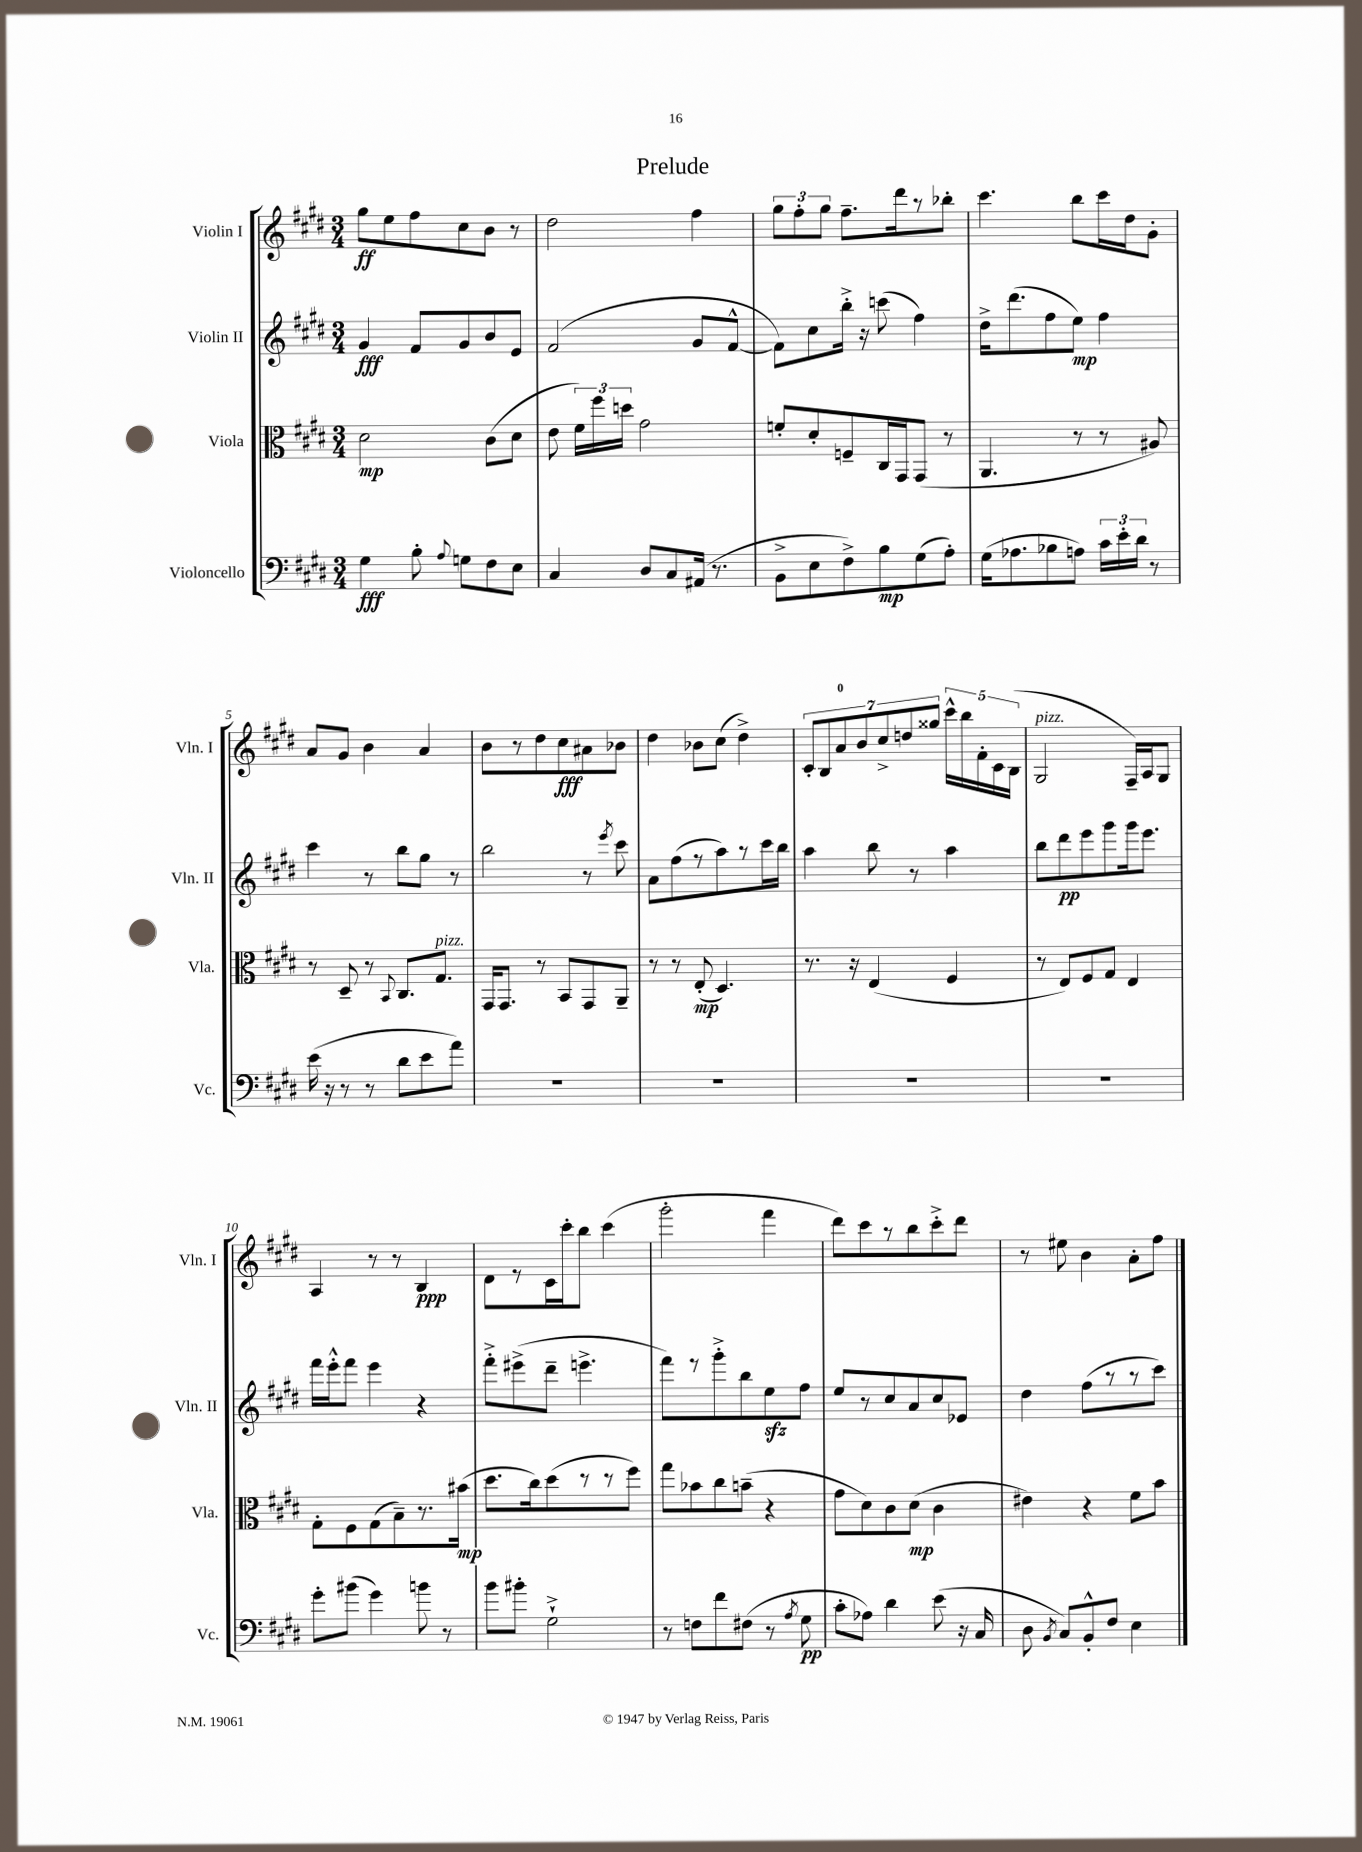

**kern	**dynam	**kern	**dynam	**kern	**dynam	**kern	**dynam
*part4	*part4	*part3	*part3	*part2	*part2	*part1	*part1
*staff4	*staff4	*staff3	*staff3	*staff2	*staff2	*staff1	*staff1
*I"Violoncello	*	*I"Viola	*	*I"Violin II	*	*I"Violin I	*
*I'Vc.	*	*I'Vla.	*	*I'Vln. II	*	*I'Vln. I	*
*clefF4	*	*clefC3	*	*clefG2	*	*clefG2	*
*k[f#c#g#d#]	*	*k[f#c#g#d#]	*	*k[f#c#g#d#]	*	*k[f#c#g#d#]	*
*M3/4	*	*M3/4	*	*M3/4	*	*M3/4	*
=1	=1	=1	=1	=1	=1	=1	=1
4G#\	fff	2d#\	mp	4g#/	fff	8gg#\L	ff
.	.	.	.	.	.	8ee\	.
8B'\	.	.	.	8f#/L	.	8ff#\	.
8qqA/	.	.	.	.	.	.	.
8Gn\L	.	.	.	8g#/	.	8cc#\	.
8F#\	.	(8c#\L	.	8b/	.	8b\J	.
8E\J	.	8d#\J	.	8e/J	.	8r	.
=2	=2	=2	=2	=2	=2	=2	=2
4C#/	.	8e\	.	(2f#/	.	2dd#\	.
.	.	24f#\LL)	.	.	.	.	.
.	.	24ff#\	.	.	.	.	.
.	.	24ddn\JJ	.	.	.	.	.
8D#/L	.	2g#\	.	.	.	.	.
8C#/	.	.	.	.	.	.	.
(16AA#X/Jk	.	.	.	8g#/L	.	4ff#\	.
8.r	.	.	.	.	.	.	.
.	.	.	.	[8f#^^/J	.	.	.
=3	=3	=3	=3	=3	=3	=3	=3
8BB^\L	.	8fn'/L	.	8f#\L])	.	12gg#\L	.
.	.	.	.	.	.	12ff#'\	.
8E\	.	8d#'/	.	8cc#\	.	.	.
.	.	.	.	.	.	12gg#\J	.
8F#^\)	.	8Fn~/	.	16bb'^\Jk	.	8.ff#~\L	.
.	.	.	.	16r	.	.	.
8B\	mp	16C#/L	.	(8cccn\	.	.	.
.	.	16GG#/J	.	.	.	16ddd#\k	.
(8G#\	.	(8GG#/J	.	4ff#\)	.	8r	.
8A'\J)	.	8r	.	.	.	8bb-X'\J	.
=4	=4	=4	=4	=4	=4	=4	=4
(16G#\KL	.	4.AA/	.	16dd#^\KL	.	4.ccc#\	.
8.A-X\	.	.	.	(8.ddd#\	.	.	.
8B-X\	.	.	.	8ff#\	.	.	.
8An\J)	.	8r	.	8ee\J)	mp	8bb\L	.
24c#\LL	.	8r	.	4ff#\	.	16ccc#\L	.
24e'\	.	.	.	.	.	.	.
.	.	.	.	.	.	16dd#\J	.
24d#\JJ	.	.	.	.	.	.	.
8r	.	8A#X/)	.	.	.	8g#'\J	.
!!LO:LB:g=z
=5	=5	=5	=5	=5	=5	=5	=5
(16e\	.	8r	.	4ccc#\	.	8a/L	.
16r	.	.	.	.	.	.	.
8r	.	8D#~/	.	.	.	8g#/J	.
8r	.	8r	.	8r	.	4b\	.
.	.	8qqBB/	.	.	.	.	.
8d#\L	.	8.C#/L	.	8bb\L	.	.	.
8e\	.	.	.	8gg#\J	.	4a/	.
!	!	!LO:TX:a:i:t=pizz.	!	!	!	!	!
.	.	8.G#/J	.	.	.	.	.
8a\J)	.	.	.	8r	.	.	.
=6	=6	=6	=6	=6	=6	=6	=6
2.r	.	16GG#/KL	.	2bb\	.	8b\L	.
.	.	8.GG#/J	.	.	.	.	.
.	.	.	.	.	.	8r	.
.	.	8r	.	.	.	8dd#\	.
.	.	8BB/L	.	.	.	8cc#\	fff
.	.	8GG#/	.	8r	.	8a#X\	.
.	.	.	.	8qeee/	.	.	.
.	.	8AA~/J	.	8ccc#\	.	8b-X\J	.
=7	=7	=7	=7	=7	=7	=7	=7
2.r	.	8r	.	8a\L	.	4dd#\	.
.	.	8r	.	(8ff#\	.	.	.
.	.	(8E'/	mp	8r	.	8b-X\L	.
.	.	4.D#/)	.	8aa\)	.	(8cc#\J	.
.	.	.	.	8r	.	4dd#^\)	.
.	.	.	.	16ccc#\L	.	.	.
.	.	.	.	16bb\JJ	.	.	.
=8	=8	=8	=8	=8	=8	=8	=8
2.r	.	8.r	.	4aa\	.	14c#'/L	.
.	.	.	.	.	.	14B/	.
.	.	.	.	.	.	14a/	.
.	.	16r	.	.	.	.	.
.	.	.	.	.	.	14b/	.
.	.	(4E/	.	8bb\	.	.	.
.	.	.	.	.	.	14cc#^/	.
.	.	.	.	.	.	14ddn/	.
.	.	.	.	8r	.	.	.
.	.	.	.	.	.	14gg##X/J	.
.	.	4F#/	.	4aa\	.	20ccc#^^\LL	.
.	.	.	.	.	.	20bb\	.
.	.	.	.	.	.	20f#'\	.
.	.	.	.	.	.	20c#\	.
.	.	.	.	.	.	(20B\JJ	.
=9	=9	=9	=9	=9	=9	=9	=9
!	!	!	!	!	!	!LO:TX:a:i:t=pizz.	!
2.r	.	8r	.	8bb\L	.	2G#/	.
.	.	8E/L)	.	8ddd#\	pp	.	.
.	.	8F#/	.	8eee\	.	.	.
.	.	8G#/J	.	8ggg#\	.	.	.
.	.	4E/	.	16ggg#\k	.	16F#~/LL)	.
.	.	.	.	8.eee\J	.	16A/J	.
.	.	.	.	.	.	8G#/J	.
!!LO:LB:g=z
=10	=10	=10	=10	=10	=10	=10	=10
8g#'\L	.	8G#'\L	.	16fff#\LL	.	4A/	.
.	.	.	.	16eee'^^\J	.	.	.
(8b#X\J	.	8F#\	.	8fff#\J	.	.	.
4g#\)	.	(8G#\	.	4eee\	.	8r	.
.	.	8B~\)	.	.	.	8r	.
8bn\	.	8.r	.	4r	.	4B/	ppp
8r	.	.	.	.	.	.	.
.	.	(16b#X\Jk	mp	.	.	.	.
=11	=11	=11	=11	=11	=11	=11	=11
8b\L	.	8.dd#\L	.	8fff#'^\L	.	8d#\L	.
8b#X'\J	.	.	.	(8eee#X^\	.	8r	.
.	.	16cc#\k)	.	.	.	.	.
2G#`^\	.	(8dd#\	.	8ddd#~\J	.	16c#\L	.
.	.	.	.	.	.	16ccc#'\J	.
.	.	8r	.	4.eeen^\	.	8bb\J	.
.	.	8r	.	.	.	(4ccc#\	.
.	.	8ff#\J)	.	.	.	.	.
=12	=12	=12	=12	=12	=12	=12	=12
8r	.	8gg#\L	.	8fff#\L)	.	2ggg#'\	.
8Fn\L	.	8b-X\	.	8r	.	.	.
8f#\	.	8cc#\	.	8ggg#'^\	.	.	.
(8F#X\J	.	(8bn~\J	.	8bb\	.	.	.
8r	.	4r	.	8eezz\	.	4fff#\	.
8qA/	.	.	.	.	.	.	.
8G#\	pp	.	.	8ff#\J	.	.	.
=13	=13	=13	=13	=13	=13	=13	=13
8c#'\L	.	8g#\L	.	8ee/L	.	8ddd#\L)	.
8A-X\J)	.	8d#\)	.	8r	.	8ccc#\	.
4d#\	.	8c#\	.	8cc#/	.	8r	.
.	.	(8d#\J	mp	8a/	.	8bb\	.
(8e\	.	4c#\	.	8cc#/	.	8ccc#'^\	.
16r	.	.	.	8e-X/J	.	8ddd#\J	.
16C#/	.	.	.	.	.	.	.
=14	=14	=14	=14	=14	=14	=14	=14
8D#\	.	4e#X\)	.	4dd#\	.	8r	.
8qBB/	.	.	.	.	.	.	.
8C#/L)	.	.	.	.	.	8ee#X\	.
8BB'^^/	.	4r	.	(8ff#\L	.	4b\	.
8F#/J	.	.	.	8r	.	.	.
4E\	.	8f#\L	.	8r	.	8a'\L	.
.	.	8b\J	.	8ccc#\J)	.	8ff#\J	.
==	==	==	==	==	==	==	==
*-	*-	*-	*-	*-	*-	*-	*-
